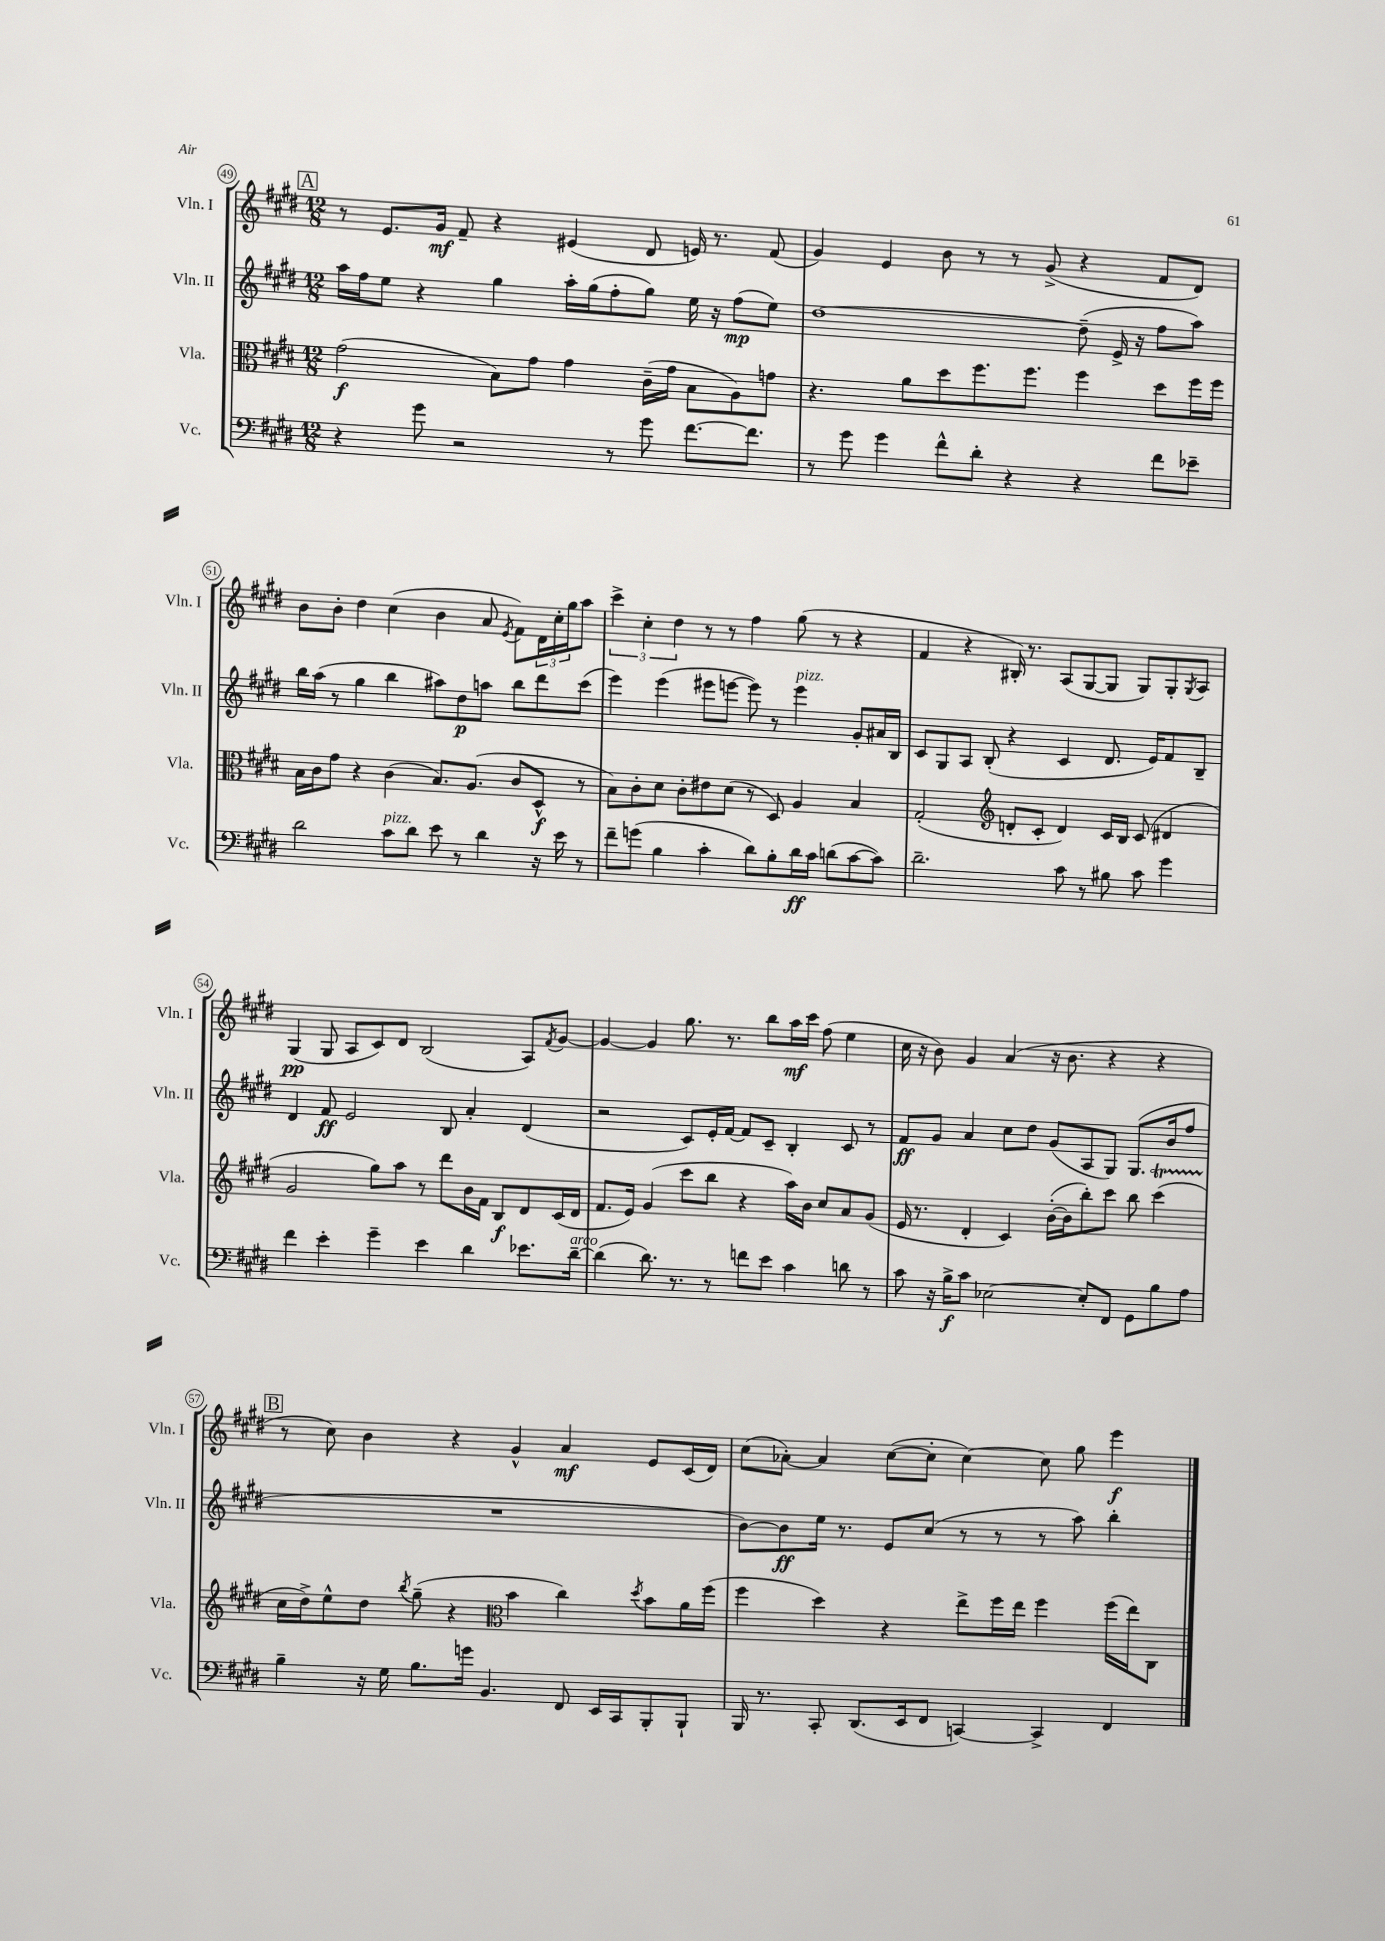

**kern	**kern	**kern	**kern
*staff4	*staff3	*staff2	*staff1
*clefF4	*clefC3	*clefG2	*clefG2
*k[f#c#g#d#]	*k[f#c#g#d#]	*k[f#c#g#d#]	*k[f#c#g#d#]
*M12/8	*M12/8	*M12/8	*M12/8
4r	(2g#	16aa	8r
.	.	16ff#	.
.	.	8ee	8.e
8g#	.	4r	.
.	.	.	16g#
2r	.	.	8f#~
.	8B)	4gg#	4r
.	8g#	.	.
.	4g#	16aa'	(4e#
.	.	(16gg#	.
8r	.	8ff#'	.
8g#	(16c#~	8gg#)	8d#
.	16g#	.	.
[8.f#	8B	16ee	16e)
.	.	16r	8.r
.	8A)	(8ff#	.
8.f#]	.	.	.
.	8g	8ee)	(8f#
=	=	=	=
8r	4.r	[1dd#	4g#)
8g#	.	.	.
4g#	.	.	4e
.	8a	.	.
8f#^^	8dd#	.	8b
8d#'	8.ff#	.	8r
4r	.	.	8r
.	8.ff#	.	.
.	.	.	(8g#^
4r	4ff#	(8dd#~]	4r
.	.	16e^	.
.	.	16r	.
8f#	8dd#	8ff#	8f#
8e-~	16ff#	8aa)	8d#)
.	16ff#	.	.
=	=	=	=
2d#	16B	16bb	8b
.	16c#	(16aa	.
.	8g#	8r	8b'
.	4r	4gg#	4dd#
8c#	(4c#	4bb	(4cc#
8d#	.	.	.
8e	8.B)	8aa#)	4b
8r	.	8dd#	.
.	(8.A	.	.
4d#	.	8aa	8a
.	.	.	8qe
.	8c#	8bb	8f#)
16r	8D#^^	8ddd#	24d#
.	.	.	24cc#'
16e	.	.	.
.	.	.	24gg#
8r	8r	(8ccc#	8aa
=	=	=	=
8f#~	8B)	4eee)	6ccc#^
(8g	8c#'	.	.
.	.	.	6cc#'
4B	8d#	(4eee	.
.	.	.	6dd#
.	8c#'	.	.
4c#'	8e#	8eee#	8r
.	(8d#	[8eee	8r
8d#)	8r	8eee])	4ff#
8B'	8D#)	8r	.
16d#	4A	4eee	(8gg#
16c#	.	.	.
(8d	.	.	8r
[8c#	4B	8g#'	4r
8c#])	.	16a#	.
.	.	16B	.
=	=	=	=
2.d#~	(2G#'	8c#	4f#
.	.	8G#	.
.	.	8A	4r
.	.	(8B'	.
*	*clefG2	*	*
.	8d'	4r	16B#')
.	.	.	8.r
.	8c#'	.	.
8c#	4d)	4c#	(8A
8r	.	.	[8G#
8B#	16c#	8.d#	8G#]
.	16B	.	.
8c#	(8c#	.	8G#)
.	.	16e)	.
4g#	4d#	8f#	8G#'
.	.	.	8qG#
.	.	8B~	8A
=	=	=	=
4f#	2g#	4d#	(4G#
4e'	.	8f#	8G#
.	.	2e	8A
4g#~	8gg#)	.	8c#)
.	8aa	.	8d#
4e	8r	.	(2B
.	8ddd#	8B	.
4d#	16b	4a'	.
.	16f#	.	.
.	8B	.	.
8.e-	8d#	(4d#	8A)
.	.	.	8qf#
.	(16c#	.	[8g#
[16d#~	16d#	.	.
=	=	=	=
(4d#]	8.f#	2r	4g#_
.	16e)	.	.
8.d#)	(4g#	.	4g#]
8.r	.	.	.
.	8ccc#	8c#)	8.gg#
8r	8bb	16e'	.
.	.	[16f#	8.r
8f	4r	8f#]	.
8e	.	8c#~	8bb
4c#	16aa)	4B'	16aa
.	16b	.	16ccc#
.	8cc#	.	(8ff#
8d	8a	8c#	4ee
8r	(8g#	8r	.
=	=	=	=
8c#	16e	8f#	16cc#
.	8.r	.	16r
16r	.	8g#	8b)
16B^	.	.	.
8c#	4d#'	4a	4g#
[2E-	.	.	.
.	4c#)	8cc#	(4a
.	.	8dd#	.
.	([16b'	(8g#	16r
.	16b]	.	8.b
8E-']	8bb')	8A	.
8FF#	8ccc#	8G#)	4r
8GG#	8bb	(8.G#	.
8B	(4ccc#	.	4r
.	.	16b	.
8A	.	8ff#	.
=	=	=	=
4B~	16cc#	1.r	8r
.	16dd#^)	.	.
.	8ee^^	.	8cc#)
16r	8dd#	.	4b
16G#	.	.	.
.	8qbb	.	.
8.B	(8gg#~	.	.
.	4r	.	4r
16g	.	.	.
4.BB	.	.	.
*	*clefC3	*	*
.	4b	.	4g#^^
8FF#	4cc#)	.	4a
16EE	.	.	.
16CC#	.	.	.
.	8qdd#	.	.
8BBB'	8b	.	8e
8BBB`	16a	.	(16c#
.	(16ff#	.	16d#)
=	=	=	=
16BBB	4ff#	[8b)	(8cc#
8.r	.	.	.
.	.	8b]	[8a-')
8CC#'	4dd#)	16ee	4a-]
.	.	8.r	.
(8.DD#	.	.	.
.	4r	8e	([8cc#
16EE	.	.	.
8FF#	.	(8cc#	8cc#']
[4CC)	8ee^	8r	[4cc#)
.	16ff#	8r	.
.	16ee	.	.
4CC^]	4ff#	8r	8cc#]
.	.	8aa)	8gg#
4FF#	(16ff#	4bb'	4eee
.	16ee)	.	.
.	8C#	.	.
==	==	==	==
*-	*-	*-	*-
